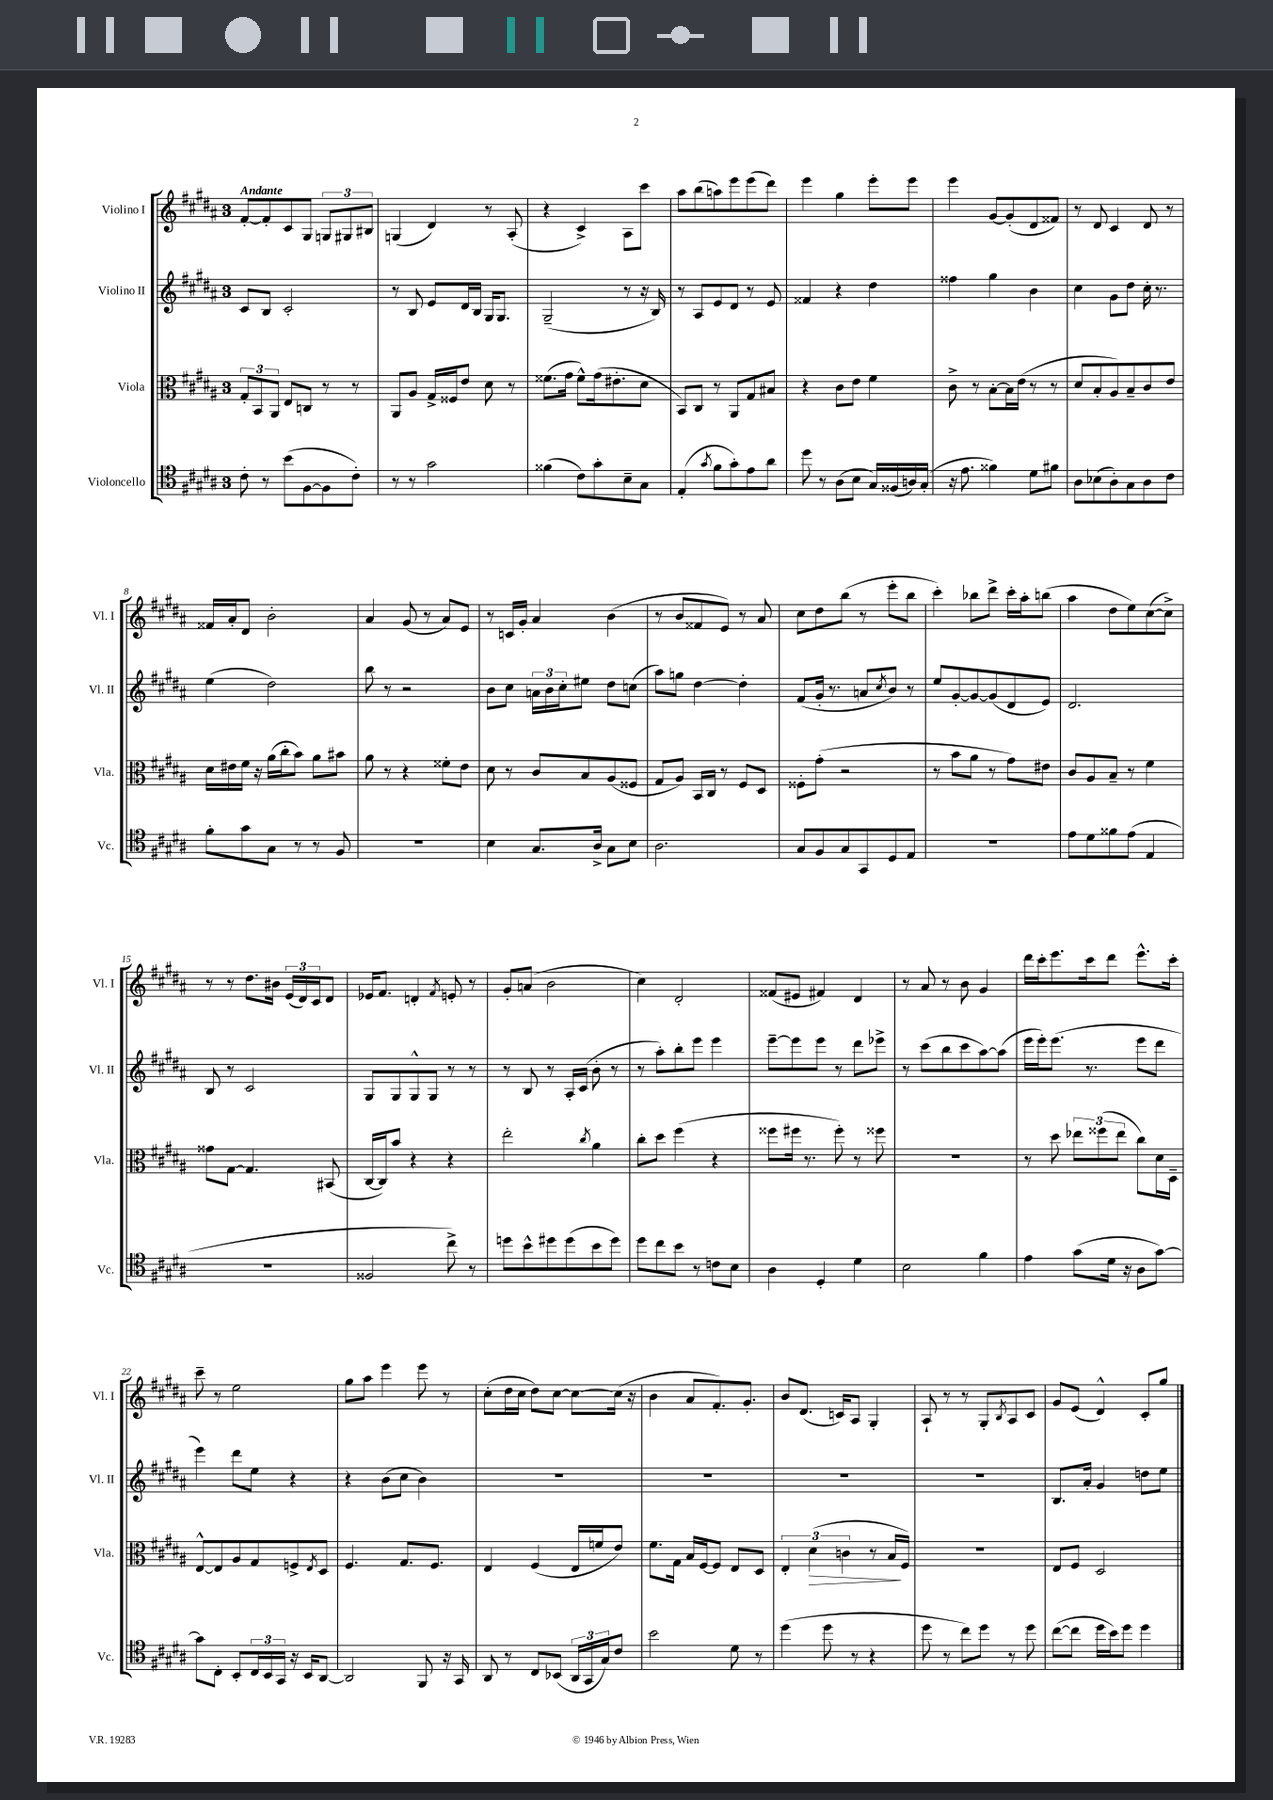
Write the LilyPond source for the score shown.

<<
\new StaffGroup <<
\new Staff = "s0" \with { instrumentName = "Violino I" shortInstrumentName = "Vl. I" } {
    \clef treble \key b \major \once \override Staff.TimeSignature.style = #'single-digit \time 3/4 \tempo "Andante"
    fis'8~-. fis'8-. cis'8 gis8 \tuplet 3/2 { g8 gis8 bis8 } |
    g4( dis'4) r8 ais8-.( |
    r4 cis'4->) ais8 cis'''8 |
    ais''8 b''8( a''8) e'''8 e'''8( dis'''8) |
    e'''4 gis''4 e'''8-. e'''8 |
    e'''4 gis'8~ gis'8-.( dis'8 fisis'8) |
    r8 dis'8 cis'4 dis'8 r8 |
    fisis'16 ais'16-. dis'8 b'2-. |
    ais'4 gis'8( r8 ais'8) e'8 |
    r8 c'16 gis'16-. ais'4 b'4( |
    r8 b'8 fisis'8 e'8) r8 ais'8 |
    cis''8 dis''8 b''8( r8 e'''8-. b''8 |
    cis'''4-.) bes''8 dis'''8-> cis'''16-. ais''16-. b''8( |
    ais''4 dis''8 e''8) cis''8~( cis''8->) |
    r8 r8 dis''8. bis'16 \tuplet 3/2 { e'16( dis'16) cis'16 } dis'8 |
    ees'16 fis'8. d'4-. \acciaccatura { fis'8 } e'8-. r8 |
    gis'8-. a'8( b'2 |
    cis''4) dis'2-. |
    fisis'8( eis'8 fis'4) dis'4 |
    r8 ais'8 r8 b'8 gis'4 |
    dis'''16 cis'''16-. e'''8. cis'''16 dis'''8 e'''8.-^ cis'''16-. |
    cis'''8-- r8 e''2 |
    gis''8 ais''8 e'''4 e'''8 r8 |
    cis''8-.( dis''16 cis''16 dis''8) cis''8~ cis''8~ cis''16( r16 |
    b'4 ais'8 fis'8.-.) gis'8.-. |
    b'8 dis'8.( c'16) ais8 gis4-. |
    ais8-! r8 r8 gis8-. \acciaccatura { b8 } ais8 cis'8 |
    gis'8 e'8( dis'4-^) cis'8-. gis''8 \bar "|." |
}
\new Staff = "s1" \with { instrumentName = "Violino II" shortInstrumentName = "Vl. II" } {
    \clef treble \key b \major \once \override Staff.TimeSignature.style = #'single-digit \time 3/4
    cis'8 b8 cis'2-. |
    r8 b8 e'8 dis'16 b16 gis16 gis8. |
    gis2--( r8 r16 b16) |
    r8 ais8 e'8 dis'8 r8 e'8 |
    fisis'4 r4 dis''4 |
    fisis''4 gis''4 b'4 |
    cis''4 gis'8 dis''8 cis''16-. r8. |
    e''4( dis''2) |
    b''8 r8 r2 |
    b'8 cis''8 \tuplet 3/2 { a'16 b'16 cis''16-. } eis''8 dis''8 c''8( |
    ais''8) g''8 dis''4~ dis''4-. |
    fis'8( gis'16-. r8. a'8 \acciaccatura { cis''8 } b'8) r8 |
    e''8 gis'8~-. gis'8~ gis'8( dis'8 e'8) |
    dis'2. |
    b8 r8 cis'2 |
    gis8 gis8 gis8-^ gis8 r8 r8 |
    r8 b8 r8 ais16-. cis'16( b'8-. r8 |
    r8 ais''8-.) b''8-. e'''8 e'''4 |
    e'''8~-- e'''8 e'''8 r8 dis'''8 ees'''8-> |
    r8 cis'''8( b''8 cis'''8 ais''8~) ais''8( |
    e'''16 e'''16-.) e'''8.( r8. e'''8 dis'''8 |
    e'''4) dis'''8 e''8 r4 |
    r4 b'8( cis''8 b'4) |
    R2. |
    R2. |
    R2. |
    R2. |
    b8. ais'16-. gis'4 d''8 e''8 \bar "|." |
}
\new Staff = "s2" \with { instrumentName = "Viola" shortInstrumentName = "Vla." } {
    \clef alto \key b \major \once \override Staff.TimeSignature.style = #'single-digit \time 3/4
    \tuplet 3/2 { gis8-. b,8 ais,8 } e8 c8 r8 r8 |
    ais,8 ais8 gis16-> fisis16 e'8 dis'8 r8 |
    fisis'8.( gis'16 fisis'8-^) gis'16( eis'8.-. dis'8 |
    b,8) cis8 r8 ais,8 gis8 bis8 |
    r4 cis'8 e'8 fis'4 |
    cis'8-> r8 b8~-. b16 e'16( r8 r8 |
    dis'8 b8-. ais8) b8-- cis'8 e'8 |
    dis'16 eis'16 fis'16 r16 ais'16( cis''16-. b'8) ais'8 bis'8 |
    ais'8 r8 r4 fisis'8-. e'8 |
    dis'8 r8 cis'8 b8 ais8( fisis8 |
    gis8 ais8) b,16 cis16 r8 fis8 dis8 |
    fisis8-. gis'8-.( r2 |
    r8 b'8 ais'8 r8 gis'8) eis'8 |
    cis'8 ais8 b8-- r8 fis'4 |
    gisis'8 gis8~ gis4. bis,8( |
    cis16~ cis16) b'8 r4 r4 |
    e''2-. \acciaccatura { cis''8 } ais'4 |
    cis''8-. dis''8 fis''4( r4 |
    fisis''8 fis''16 r8. fis''8-.) r8 fisis''8 |
    R2. |
    r8 dis''8 \tuplet 3/2 { ees''8 fisis''8( ees''8 } cis''8) dis'16 dis16-- |
    e8~-^ e8 ais8 gis8 f8-> \acciaccatura { e8 } dis8 |
    fis4. gis8. fis8. |
    e4 fis4( e16 f'16 e'8) |
    fis'8. gis16 b16 fis16~ fis8 e8 dis8 |
    \tuplet 3/2 { e4-. dis'4\>( c'4 } r8 b16\! fis16) |
    R2. |
    e8 fis8 dis2 \bar "|." |
}
\new Staff = "s3" \with { instrumentName = "Violoncello" shortInstrumentName = "Vc." } {
    \clef tenor \key b \major \once \override Staff.TimeSignature.style = #'single-digit \time 3/4
    cis'8-. r8 b'8( fis8~ fis8 cis'8-.) |
    r8 r8 gis'2 |
    fisis'4( cis'8) gis'8-. b8-- gis8 |
    e4-.( \acciaccatura { gis'8 } fis'8 gis'8-.) e'8 ais'8 |
    dis''8 r8 ais8( b8 gis16) fisis16( a16) gis16-.( |
    r16 e'8. fisis'4) dis'8 fis'8 |
    ais8 bes8( ais8-.) gis8 ais8 cis'8 |
    fis'8-. gis'8 gis8 r8 r8 fis8 |
    R2. |
    b4 gis8. ais16-> gis8 b8 |
    ais2. |
    gis8 fis8 gis8 gis,8 dis8 e8 |
    R2. |
    e'8 dis'8 fisis'8 e'8( e4 |
    R2. |
    fisis2 cis''8->) r8 |
    d''8 b'8-^ dis''8 dis''8( b'8 dis''8) |
    dis''8 cis''8 b'8 r8 c'8 b8 |
    ais4 dis4-. dis'4 |
    b2 fis'4 |
    e'4 gis'8( dis'16 r16 ais8 gis'8~) |
    gis'8 cis8-. b,8-. \tuplet 3/2 { cis16 b,16 gis,16 } r16 b,16 ais,8~ |
    ais,2 fis,8 r16 gis,16 |
    ais,8 r8 cis8 bes,8( \tuplet 3/2 { ais,16 gis,16 gis16) } cis'8 |
    b'2 dis'8 r8 |
    dis''4( dis''8 r8 r4 |
    dis''8 r8 cis''8) dis''8 r8 dis''8 |
    cis''8~( cis''8 dis''16 b'16) dis''8 dis''4 \bar "|." |
}
>>
>>
